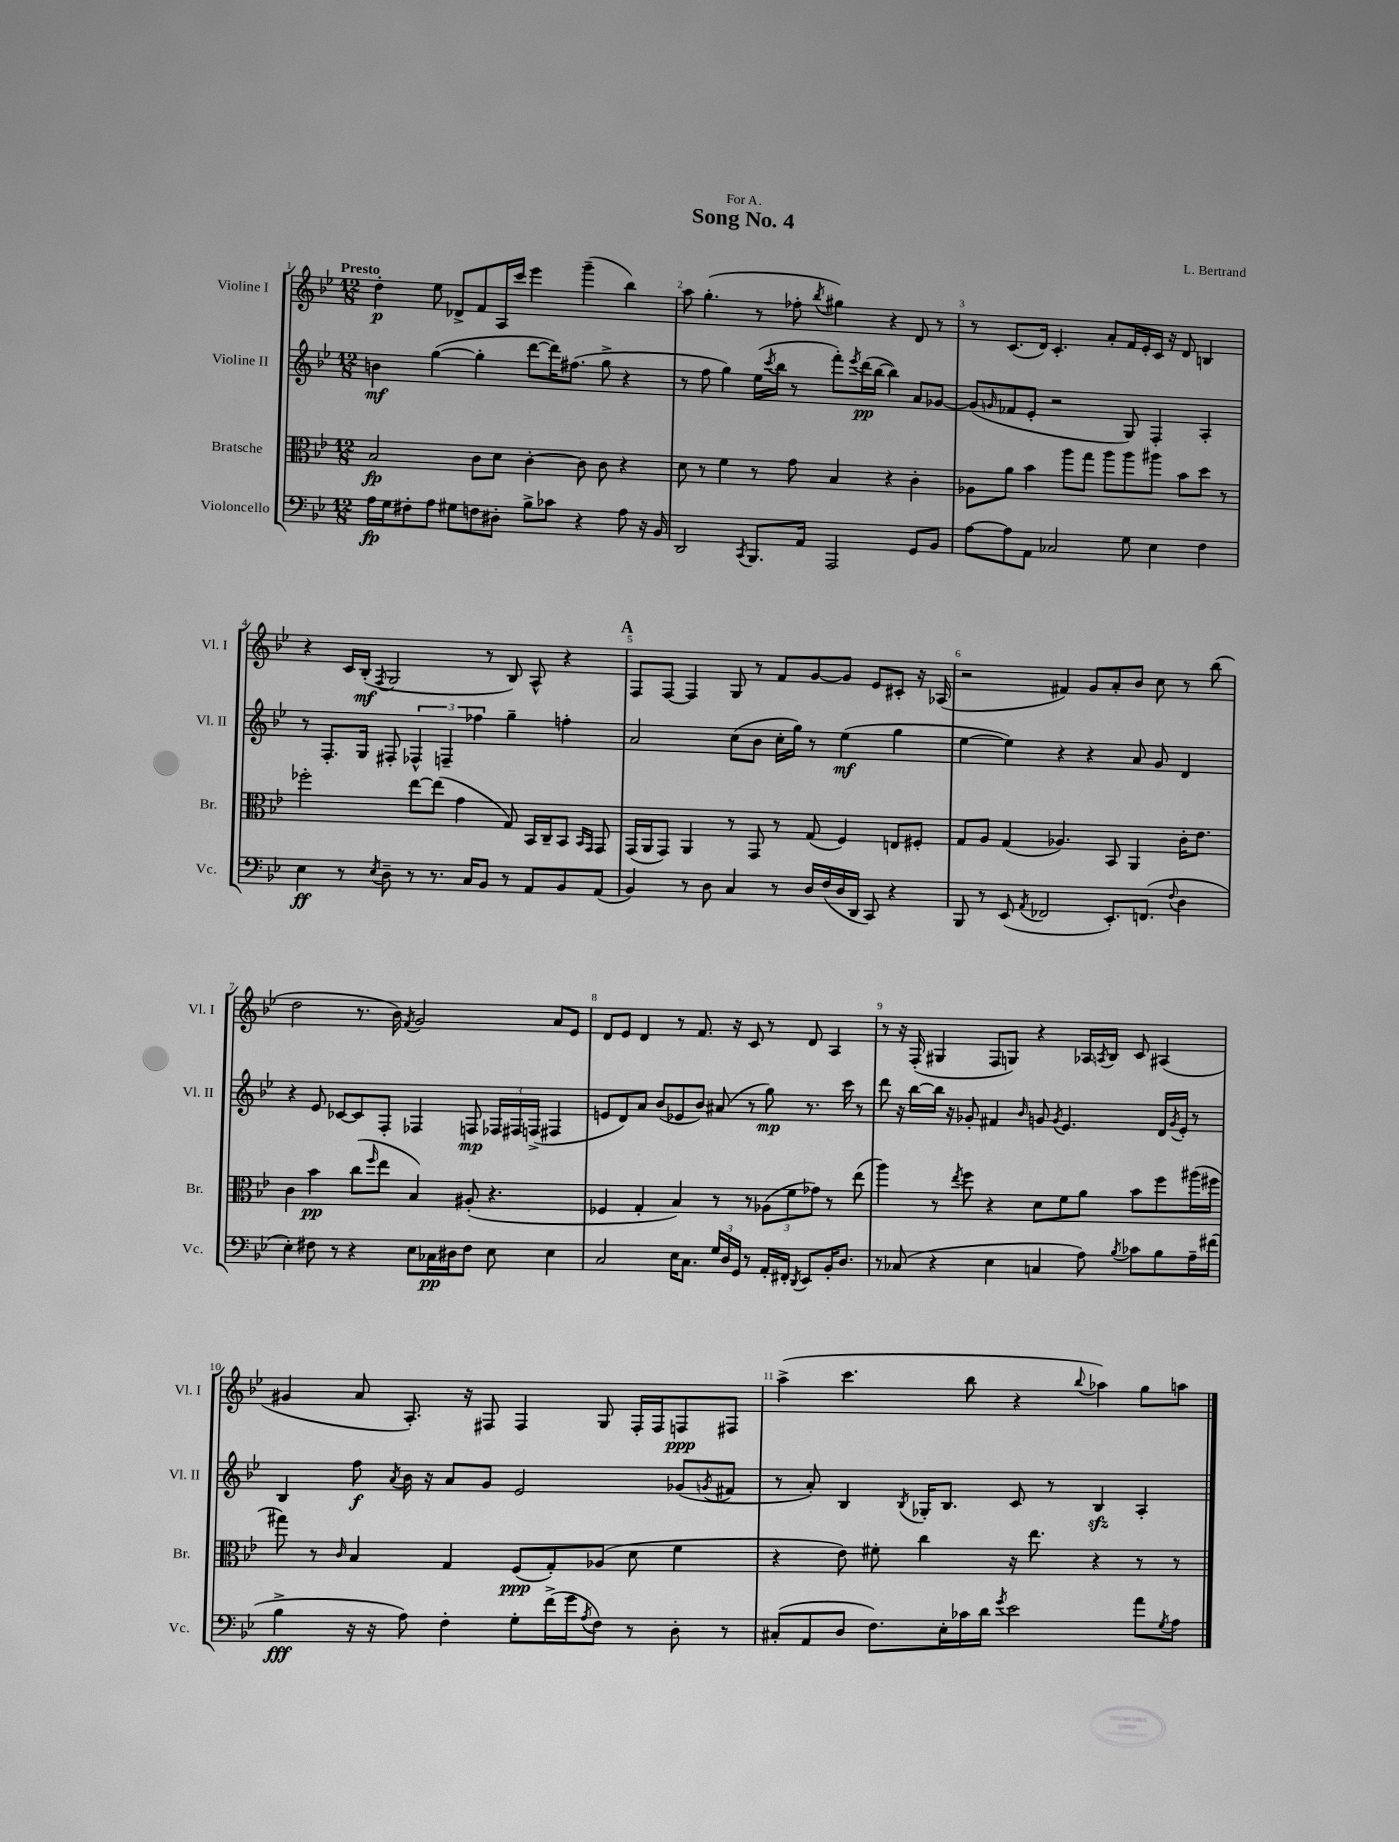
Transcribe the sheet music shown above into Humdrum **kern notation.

**kern	**kern	**kern	**kern
*staff4	*staff3	*staff2	*staff1
*clefF4	*clefC3	*clefG2	*clefG2
*k[b-e-]	*k[b-e-]	*k[b-e-]	*k[b-e-]
*M12/8	*M12/8	*M12/8	*M12/8
16A\LL	2B-/	4b\	4dd'\
16G\J	.	.	.
8F#'\	.	.	.
8A\J	.	([4gg\	8ee-\
8G#\L	.	.	8d-^/L
8F\	8c\L	4gg'\]	8f/
8D#'\J	8d\J	.	16A/L
.	.	.	16ccc/JJ
8B-^\L	[4c'\	[8ddd\L	4eee-\
8c-\J	.	16ddd\]K)	.
.	.	(8.ff#\J	.
4r	8c\]	.	(4ggg~\
.	8c\	8gg^\	.
8A\	4r	4r	4bb-\)
16r	.	.	.
16BB-/	.	.	.
=	=	=	=
2DD/	8d\	8r	8aa\
.	8r	8ff\	(4.gg'\
.	4f\	4gg\)	.
8qCC/	.	.	.
8.BBB-/L	8r	(16ee-\LL	8r
.	.	8qccc/	.
.	.	16bb-\JJ	.
.	8g\	8r	8ff-'\
16AA/Jk	.	.	.
.	.	.	8qbb-/
2AAA/	4B-/	8fff'\L)	4gg#\)
.	.	8qeee-/	.
.	.	(16ddd\L	.
.	.	[16bb-\JJ	.
.	4r	4bb-\])	4r
8GG/L	4c'\	8a/L	8d/
8BB-/J	.	[8g-/J	8r
=	=	=	=
[8A\L	8A-\L	(8g-/]L	8r
.	.	16qqg/	.
8A\]	8a\J	8f-/	(8.c/L
8AA\J	4b-\	8e-'/J	.
.	.	.	16d/Jk)
2C-/	.	2r	4.c'/
.	8aa\L	.	.
.	8gg\J	.	.
.	8aa\L	.	8a'/L
8G\	8aa\	8G/)	16f/L
.	.	.	16e-'/
4E-\	8aa#\J	4F'/	16c/JJ
.	.	.	16r
.	8b-\L	.	8d/
4F\	8dd\J	4A'/	4B/
.	8r	.	.
=	=	=	=
4E-\	2ff-'\	8r	4r
.	.	8.F'/L	.
8r	.	.	16c/LL
.	.	16G/Jk	(16B-'/JJ
8qE-/	.	.	8qF/
8D~\	.	8F#'/	2G/
8r	[8ee-\L	6F-^^/	.
8.r	(8ee-\]J	.	.
.	.	6F~/	.
.	4g\	.	.
16C/LK	.	.	.
.	.	6ff-\	.
8BB-/J	.	.	8r
8r	8G/)	4gg~\	8B-/)
8AA/L	16BB-/LL	.	8A^^/
.	16C~/J	.	.
8BB-/	8BB-/J	4ff'\	4r
.	16qqBB-/LL	.	.
.	16qqGG/JJ	.	.
(8AA/J	8GG/	.	.
=	=	=	=
4BB-/)	(16GG/LL	2a/	8F/L
.	16AA/J	.	.
.	8GG/J)	.	[8F/J
8r	4AA/	.	4F/]
8D\	.	.	.
4C/	8r	(8cc\L	8G/
.	8GG/	8b-\J	8r
8r	8r	16cc'\LL	8f/L
.	.	16gg\JJ)	.
16D/LL	(8G/	8r	[8g/
(16F/	.	.	.
16D/	4F/)	(4ee-\	8g/]J
16DD/JJ	.	.	.
8CC/)	.	.	8e-/L
4r	8E/L	4gg\	8c#'/J
.	8F#'/J	.	16r
.	.	.	(16A-/
=	=	=	=
8BBB-/	8G/L	[4ee-\	2r
8r	8A/J	.	.
(8EE-/	(4G/	4ee-\])	.
8qAA/	.	.	.
2FF-/	.	.	.
.	4.A-/)	4r	4f#/)
.	.	4r	8g/L
8.EE-'/L)	8BB-/	.	8a'/
.	4AA/	8a/	8b-/J
(8.FF/J	.	.	.
.	.	8g/	8cc\
8qqF/	.	.	.
4D\	16c'\LK	4d/	8r
.	8.e-\J	.	.
.	.	.	(8bb-\
=	=	=	=
4E-'\)	4c\	4r	2dd\
8F#\	4b-\	8e-/	.
8r	.	[8c-/L	.
4r	(8cc\L	8c-/]	8.r
.	16qqff/	.	.
.	8ee-\J	8F'/J	.
.	.	.	16b-\)
.	.	.	8qf/
8E-\L	4B-/)	4F-/	2g/
16C-\L	.	.	.
16D#\J	.	.	.
8F#\J	(8A#'/	8F/	.
8E-\	4.r	24F-/LL	.
.	.	24F#/	.
.	.	(24F^/JJ	.
4E-\	.	4F#/	8a/L
.	.	.	8e-/J
=	=	=	=
2C/	4F-/	8e/L	8d/L
.	.	8d/)	8e-/J
.	4G'/	8a/J	4d/
.	.	(8b-/L	.
16E-\LK	4B-/)	8e-/	8r
8.C\J	.	.	.
.	.	8b-/J)	8.f/
24G/LL	8r	(8a#/	.
24D/	.	.	.
.	.	.	16r
24GG/JJ	.	.	.
8r	8r	8r	8c/
16AA'/LL	(12A-\L	8gg\)	8r
16FF#'/JJ	.	.	.
.	12f\	.	.
8qDD/	.	.	.
8EE-/L	.	8.r	8d/
.	12g-\J)	.	.
16BB-'/K	8r	.	4A/
8.D/J	.	16ccc\	.
.	(8ee-\	8r	.
=	=	=	=
8r	4aa\)	8ddd\	8r
(8C-/	.	16r	16r
.	.	[16bb-\LL	(16F'/
4r	8r	16bb-\]JJ	4G#/
.	.	16r	.
.	8qee-/	.	.
.	8ff\	8g-'/	.
4E-\	4r	4f#/	8F/L
.	.	.	8G/J)
.	.	16qqb-/	.
4C/	8d\L	8g/	4r
.	.	8qg/	.
.	8f\	4.e-/	.
8A\)	8a\J	.	16A-/LL
.	.	.	8qA/
.	.	.	16B-/JJ
8qB-/	.	.	.
8c-\L	8b-\L	.	8c/
8B-\	8ff\	16d/LL	(4A#/
.	.	8qg/	.
.	.	16e-'/JJ	.
16A~\L	(16aa#\L	8r	.
(16f#\JJ	16ff#\JJ	.	.
=	=	=	=
4B-^\	8gg#\)	4B-/	4g#/
.	8r	.	.
.	16qqc/	.	.
16r	4B-/	8ff\	8a/
16r	.	.	.
.	.	8qa/	.
8A\)	.	16b-\	8.A'/)
.	.	16r	.
4F'\	4G/	8a/L	.
.	.	.	16r
.	.	8g/J	8F#/
8G'\L	(8F/L	2e-/	4F#/
(16f^\L	8G'/)	.	.
16g\J	.	.	.
8qA/	.	.	.
8F\J)	(8A-/J	.	8G/
8r	8d\	.	16F#'/LL
.	.	.	16F#/J
8D'\	4f\	(8g-/L	8F/
.	.	8qg/	.
8r	.	8f#/J	8F#/J
=	=	=	=
(8C#'/L	4r	8r	(4aa^\
8AA/	.	8a'/)	.
8D/J	8e-\)	4B-/	4.ccc\
8.F\L)	8f#'\	.	.
.	.	8qB-/	.
.	4cc\	16G-'/LK	.
16E-'\L	.	8.B-/J	.
16c-\	.	.	8bb-\
16d\JJ	.	.	.
8qg/	.	.	.
2e-\	16r	8c/	4r
.	8.ee-\	.	.
.	.	8r	.
.	.	.	8qqbb-/
.	4r	4B-/	4aa-\)
8a\L	8r	4A'/	8gg\L
8qG/	.	.	.
8A\J	8r	.	8aa\J
==	==	==	==
*-	*-	*-	*-
